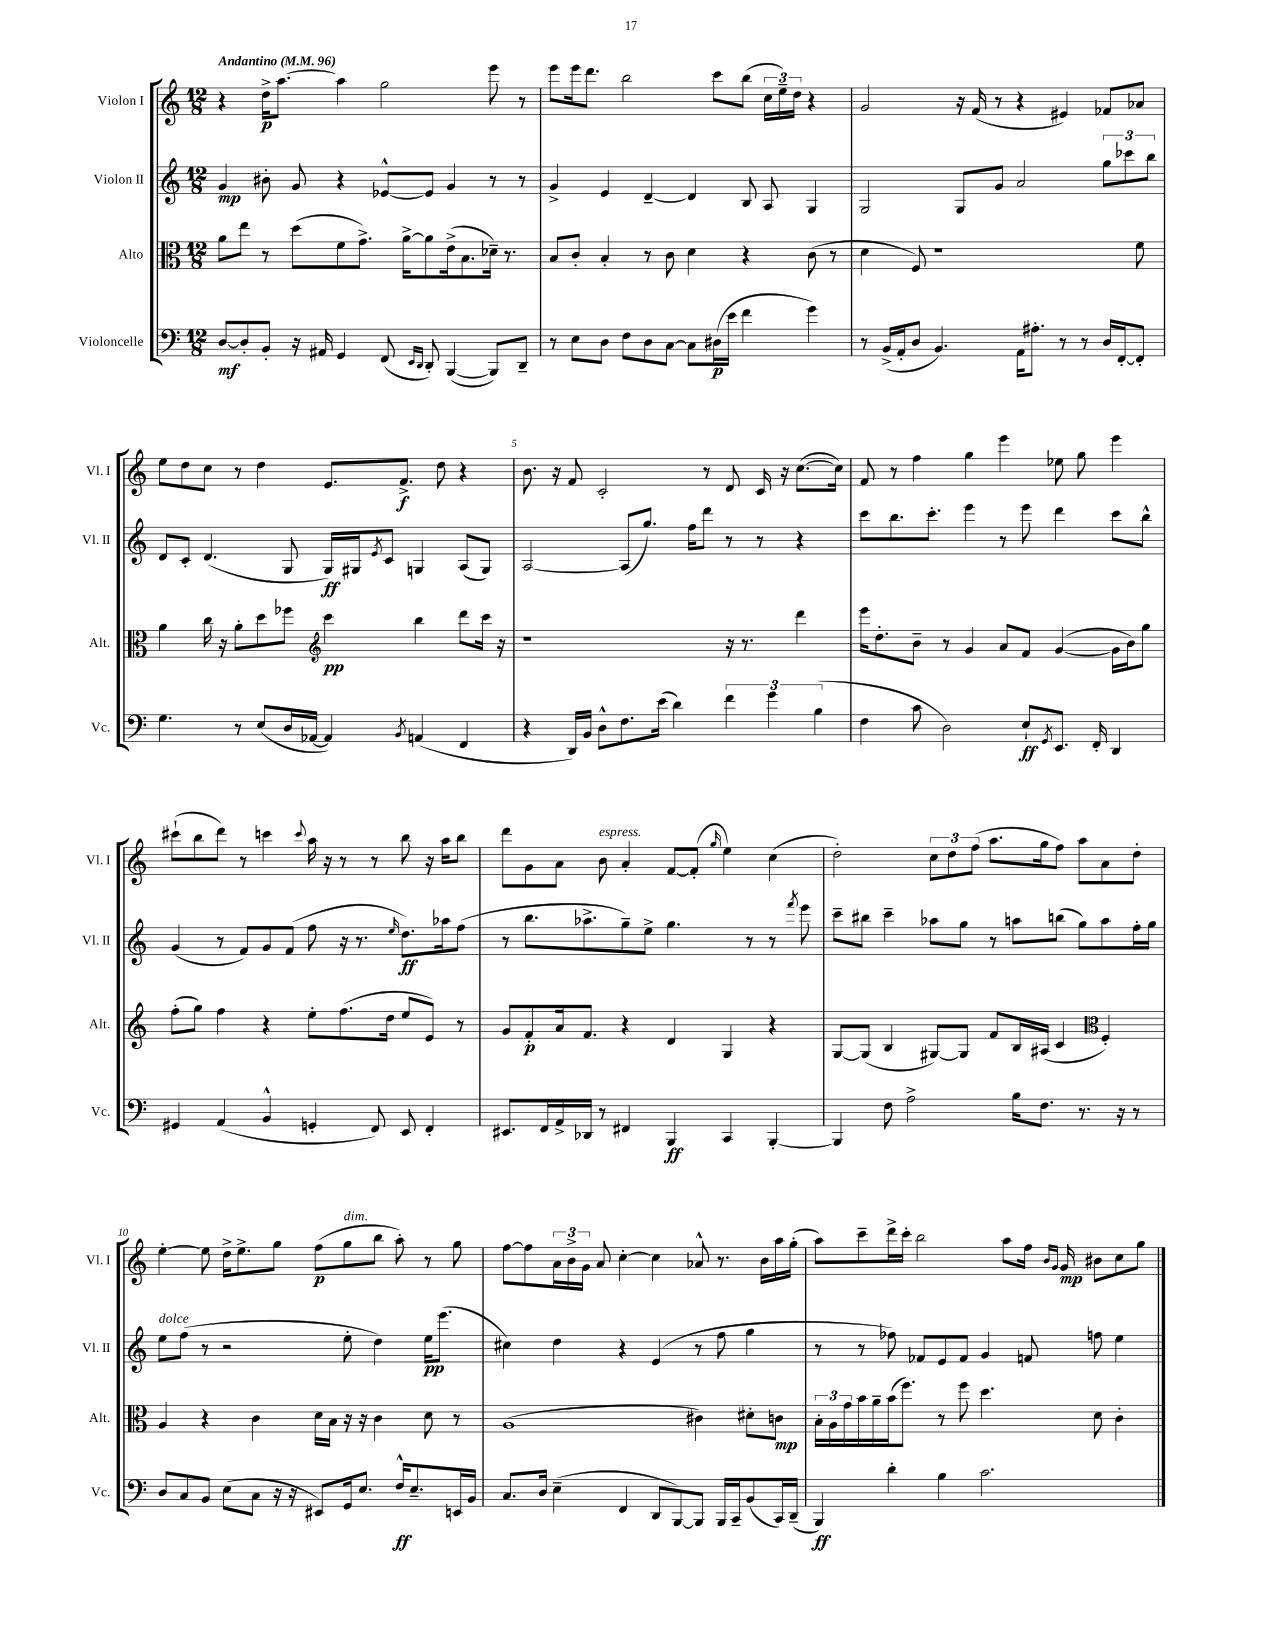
<<
\new StaffGroup <<
\new Staff = "s0" \with { instrumentName = "Violon I" shortInstrumentName = "Vl. I" } {
    \clef treble \key c \major \numericTimeSignature \time 12/8 \tempo "Andantino" 4 = 96
    r4 d''16->\p a''8.~ a''4 g''2 e'''8 r8 |
    e'''8 e'''16 d'''8. b''2 c'''8 b''8( \tuplet 3/2 { c''16 e''16--) d''16 } r4 |
    g'2 r16 f'16( r8 r4 eis'4) fes'8 aes'8 |
    e''8 d''8 c''8 r8 d''4 e'8. f'8.->\f d''8 r4 |
    b'8. r16 f'8 c'2-. r8 d'8 c'16 r16 c''8.~( c''16) |
    f'8 r8 f''4 g''4 e'''4 ees''8 g''8 e'''4 |
    cis'''8-!( b''8 d'''8) r8 c'''4 \appoggiatura { c'''8 } a''16 r16 r8 r8 b''8 r16 a''16 b''8 |
    d'''8 g'8 a'8 b'8^\markup { \italic "espress." } a'4-. f'8~ f'8-.( \grace { g''16 } e''4) c''4( |
    d''2-.) \tuplet 3/2 { c''8 d''8 f''8( } a''8. g''16 f''8) a''8 a'8 d''8-. |
    e''4~-. e''8 d''16-> e''8.-> g''8 f''8\p( g''8^\markup { \italic "dim." } b''8 a''8-.) r8 g''8 |
    f''8~ f''8 \tuplet 3/2 { a'16 b'16-> g'16 } a'8 c''4~-. c''4 aes'8-^ r8. b'16 a''16 g''16-.( |
    a''8) c'''8-- d'''16-> c'''16-. b''2 a''8 f''16 \grace { b'16 g'16 } g'16\mp bis'8 c''8 g''8 \bar "|." |
}
\new Staff = "s1" \with { instrumentName = "Violon II" shortInstrumentName = "Vl. II" } {
    \clef treble \key c \major \numericTimeSignature \time 12/8
    g'4\mp bis'8-. g'8 r4 ees'8~-^ ees'8 g'4 r8 r8 |
    g'4-> e'4 d'4~-- d'4 b8 a8 g4 |
    g2 g8 g'8 a'2 \tuplet 3/2 { g''8 ces'''8 b''8 } |
    d'8 c'8-. d'4.( g8 g16\ff) gis16 \acciaccatura { e'8 } c'8 g4 a8( g8) |
    a2~ a8( g''8.) f''16 d'''8 r8 r8 r4 |
    c'''8 b''8. c'''8.-. e'''4 r8 e'''8 d'''4 c'''8 b''8-^ |
    g'4( r8 f'8) g'8 f'8( f''8 r16 r8. \grace { e''16 } d''8.\ff) aes''16 f''8( |
    r8 b''8. aes''8.-> g''8--) e''8-> g''4. r8 r8 \acciaccatura { f'''8 } e'''8 |
    c'''8-- bis''8 c'''4-- aes''8 g''8 r8 a''8 b''8( g''8) a''8 f''16-. g''16 |
    e''8^\markup { \italic "dolce" } f''8( r8 r2 e''8-. d''4) e''16\pp e'''8.( |
    cis''4) d''4 r4 e'4( r8 f''8 g''4 |
    r8 r8 fes''8) fes'8 e'8 fes'8 g'4 f'8 f''8 e''4 \bar "|." |
}
\new Staff = "s2" \with { instrumentName = "Alto" shortInstrumentName = "Alt." } {
    \clef alto \key c \major \numericTimeSignature \time 12/8
    a'8 e''8 r8 d''8( f'8 g'8.->) a'16~-> a'8 e'16->( b8. des'16--) r8. |
    b8 c'8-. b4-. r8 c'8 d'4 r4 c'8( r8 |
    d'4 f8) r1 f'8 |
    a'4 c''16 r16 a'8-. d''8 fes''8 \clef treble c'''4\pp b''4 d'''8 c'''16 r16 |
    r1 r16 r8. d'''4 |
    e'''16 d''8.-. b'8-- r8 g'4 a'8 f'8 g'4~( g'16 b'16) g''8 |
    f''8-.( g''8) f''4 r4 e''8-. f''8.( d''16 e''8 e'8) r8 |
    g'8 f'8-.\p a'16 f'8. r4 d'4 g4 r4 |
    g8~ g8( b4 gis8~) gis8 f'8 b16 ais16( c'4 \clef alto f4-.) |
    a4 r4 c'4 d'16 b16 r16 r16 c'4 d'8 r8 |
    a1( cis'4) dis'8-. c'8\mp |
    \tuplet 3/2 { b16-. a16 g'16 } b'16 a'16-- b'16( f''8.) r8 f''8 d''4. d'8 c'4-. \bar "|." |
}
\new Staff = "s3" \with { instrumentName = "Violoncelle" shortInstrumentName = "Vc." } {
    \clef bass \key c \major \numericTimeSignature \time 12/8
    d8~\mf d8-. b,8-. r16 ais,16 g,4 f,8( \grace { e,16 d,16 } d,8-.) b,,4~( b,,8) d,8-- |
    r8 e8 d8 f8 d8 c8~ c8 dis16\p( e'16 f'4 g'4) |
    r8 b,16->( a,16-. d8 b,4.) a,16 ais8.-. r8 r8 d16 f,16~-. f,8-. |
    g4. r8 e8( d16 aes,16~ aes,4) \acciaccatura { b,8 } a,4( f,4 |
    r4 d,16) b,16 d8-^ f8. e'16( d'4) \tuplet 3/2 { f'4 g'4 b4( } |
    f4 c'8 d2) e8-!\ff \acciaccatura { g,8 } e,8. f,16-. d,4 |
    gis,4 a,4( b,4-^ g,4-. f,8) e,8 f,4-. |
    eis,8. f,16 a,16-> des,16 r8 fis,4 b,,4\ff c,4 b,,4~-. |
    b,,4 f8 a2-> b16 f8. r8. r16 r8 |
    d8 c8 b,8 e8( c8 r16 r16 eis,8) g,16 e8. f16-^\ff e8.-- e,16 b,16 |
    c8. d16 e4--( f,4 d,8 b,,8~) b,,8 b,,16 c,16-- b,8( c,16) d,16--( |
    b,,4\ff) d'4-. b4 c'2. \bar "|." |
}
>>
>>
\layout { \context { \Score \override BarNumber.break-visibility = ##(#f #t #t) barNumberVisibility = #(every-nth-bar-number-visible 5) } }
